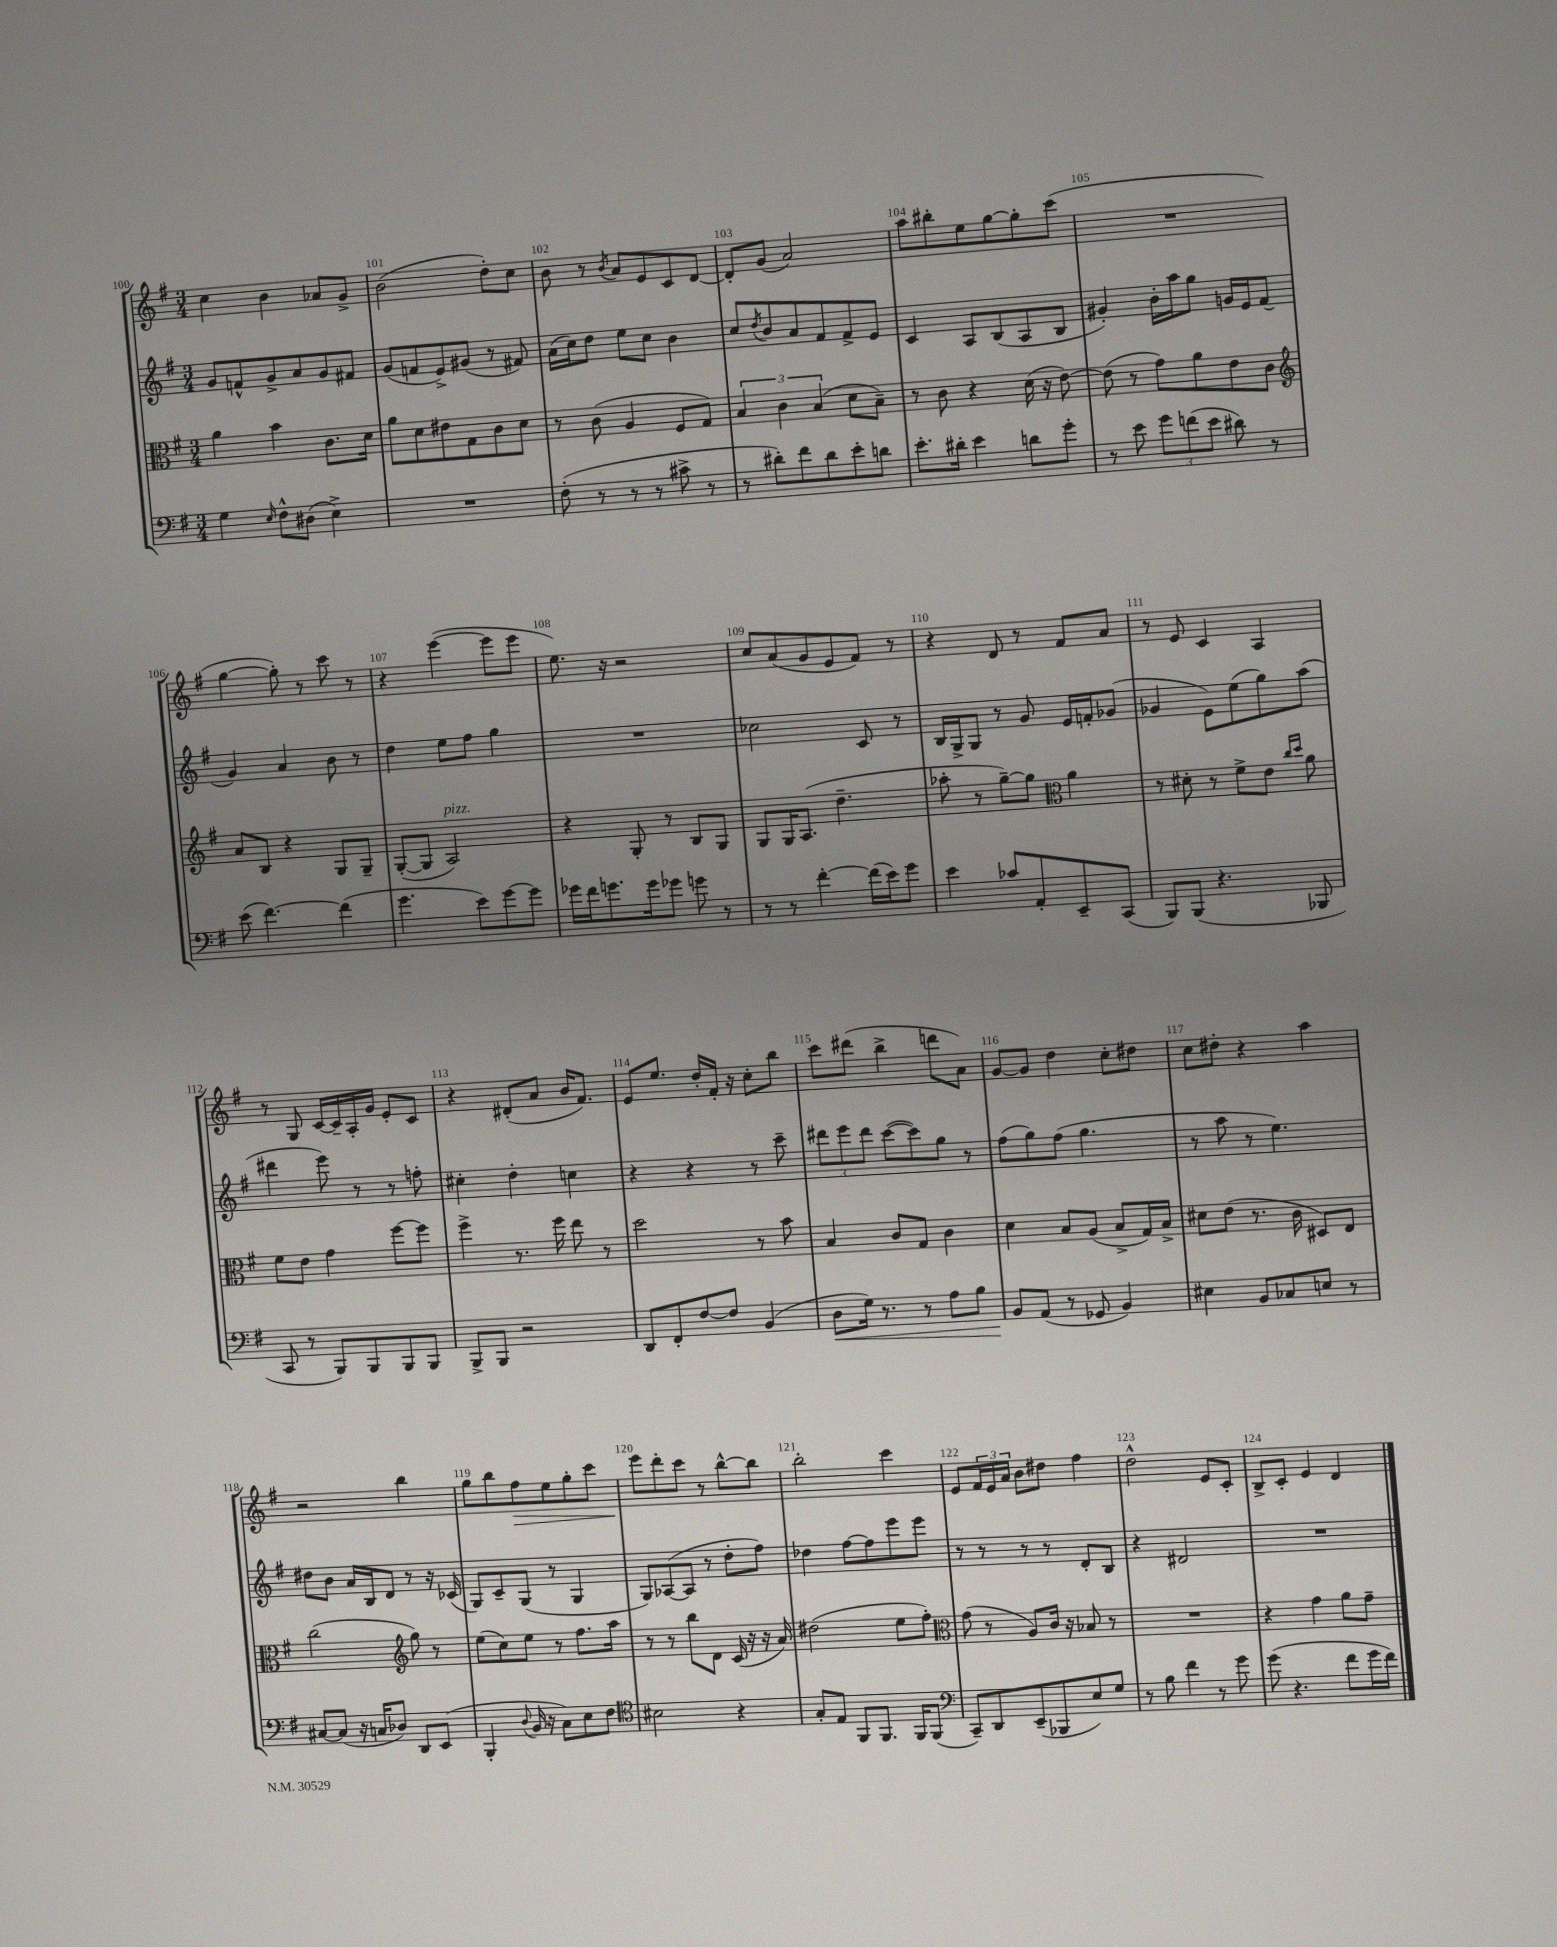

**kern	**kern	**kern	**kern
*staff4	*staff3	*staff2	*staff1
*clefF4	*clefC3	*clefG2	*clefG2
*k[f#]	*k[f#]	*k[f#]	*k[f#]
*M3/4	*M3/4	*M3/4	*M3/4
4G	4a	8g	4cc
.	.	8f^^	.
16qqE	.	.	.
8F#^^	4b	8g^	4b
(8D#	.	8a	.
4E^)	8.c	8g	8a-
.	.	8f#	8g^
.	16d	.	.
=	=	=	=
2.r	8a	(8g	(2b
.	8d	8f	.
.	8e#	8e^)	.
.	8G	(8g#	.
.	8c	8r	8dd')
.	8d	8f#)	8cc
=	=	=	=
(8F#'	8r	(16a	8b
.	.	16cc)	.
8r	(8c	8dd	8r
.	.	.	8qb
8r	4A	8ee	8a
8r	.	8cc	8e
8c#^	8F#	4b	8c
8r	8G)	.	[8d
=	=	=	=
8r	6B	8cc	8d']
.	.	8qdd	.
8d#')	.	8b	(8g
.	6c	.	.
8f#	.	8a	2a)
.	(6B	.	.
8d#	.	8f#	.
8e'	8d	8f#^	.
8d	8B~)	8e	.
=	=	=	=
8.e'	8r	4c	8aa
.	8c	.	8bb#'
16d#'	.	.	.
4e	4r	8A	8ee
.	.	(8B	[8gg
8d	(16d	8A	8gg']
.	16r	.	.
8g'	[8e)	8B	(8ccc
=	=	=	=
8r	(8e]	4g#')	2.r
8e	8r	.	.
12g	8g)	16b'	.
.	.	16aa	.
(12f	.	.	.
.	8a	8gg	.
12e	.	.	.
8d#)	8e	16g	.
.	.	16e	.
8r	8c	(8f#	.
=	=	=	=
*	*clefG2	*	*
(8e	8a	4g)	[4gg
[4.f#)	8B	.	.
.	4r	4a	8gg'])
.	.	.	8r
(4f#]	8G	8b	8ccc
.	8G~	8r	8r
=	=	=	=
4.g	([8G'	4dd	4r
.	8G]	.	.
.	2A)	8ee	([4eee
8e)	.	8ff#	.
[8g	.	4gg	8eee]
8g]	.	.	8eee
=	=	=	=
16g-	4r	2.r	8.ee)
16f#	.	.	.
8.g	.	.	.
.	.	.	16r
.	8G'	.	2r
16g	.	.	.
8g-	8r	.	.
8g	8B	.	.
8r	8G	.	.
=	=	=	=
8r	8G	2cc-	8cc
8r	16G	.	(8a
.	(8.A	.	.
[4f#'	.	.	8g
.	4.dd~	.	8e
(16f#]	.	8c	8f#)
16e)	.	.	.
8g	.	8r	8r
=	=	=	=
4e	8aa-'	16B	4r
.	.	16G^	.
.	8r	8G	.
8c-	[8gg~)	8r	8d
8AA'	8gg]	8g	8r
*	*clefC3	*	*
8EE~	4a	16e	8f#
.	.	16f'	.
(8CC	.	(8g-	8a
=	=	=	=
8BBB)	8r	4g-	8r
(8BBB	8d#'	.	8e
4.r	8r	8e)	4c
.	8f#^	(8ee	.
.	8e	8gg)	4A
.	16qqcc	.	.
.	16qqdd	.	.
8BBB-	8a	(8aa	.
=	=	=	=
8CC	8f#	4ddd#	8r
8r	8e	.	8G
8BBB)	4g	8eee)	[16c
.	.	.	16c~]
8BBB	.	8r	16A'
.	.	.	16g
8BBB	[8ff#	8r	8e'
8BBB	8ff#]	8ff'	8c
=	=	=	=
8BBB^	4ff#^	4cc#'	4r
8BBB	.	.	.
2r	8.r	4dd'	(8d#'
.	.	.	8a
.	16ff#	.	.
.	8ee	4cc	16b
.	.	.	8.f#)
.	8r	.	.
=	=	=	=
8DD	2dd	4r	8e
8FF#'	.	.	8.ee
[8F#	.	4r	.
.	.	.	16dd'
8F#]	.	.	16f#'
.	.	.	16r
(4BB	8r	8r	8cc'
.	8b	8ccc~	8bb
=	=	=	=
8D	4B	12ddd#	8ccc
.	.	12eee	.
16G)	.	.	(8ddd#
.	.	12ddd#	.
8.r	.	.	.
.	8c	([8ccc	4bb^
8r	8G	8ccc])	.
8A	4c	8gg	8ddd
8B	.	8r	8a)
=	=	=	=
8BB	4d	(8ff#	[8g
(8AA	.	8gg)	8g]
8r	8B	(8ff#	4dd
8GG-	(8A	4.gg	.
4BB)	8B^	.	8cc'
.	16G)	.	8dd#
.	16B^	.	.
=	=	=	=
4E#	8d#	8r	8cc
.	(8e	8aa	8dd#'
8BB	8.r	8r	4r
8C-	.	4.ee)	.
.	16c	.	.
8E	8D#)	.	4aa
8r	8E	.	.
=	=	=	=
[8C#	(2cc	8dd#	2r
(8C#]	.	8b	.
16r	.	16a	.
16C	.	16B	.
8D-)	.	8d	.
*	*clefG2	*	*
8DD	8gg)	8r	4bb
(8EE	8r	16r	.
.	.	(16c-	.
=	=	=	=
4BBB'	(8ee	8G)	8gg
.	8cc)	8c~	8bb
8qqD	.	.	.
16BB	8ee	(8G	8ff#
16r	.	.	.
8C)	8r	8r	8ee
8E	8.ff#	4G	8gg'
8F#	.	.	8ccc
.	16aa	.	.
=	=	=	=
*clefC4	*	*	*
2B#	8r	8G)	8eee
.	8r	([8A-	8ddd'
.	8bb	8A-]	8ccc
.	8d	8r	8r
4r	(16c	8dd'	[8bb^^
.	16r	.	.
.	16r	8ff#)	8bb]
.	16a)	.	.
=	=	=	=
8G'	(2dd#	4dd-	2bb'
8E	.	.	.
8FF#	.	[8ff#	.
8.FF#	.	8ff#]	.
.	8ee	8eee	4ccc
16FF#	.	.	.
(8FF#	8ff#')	8eee	.
=	=	=	=
*clefF4	*clefC3	*	*
8CC~)	(8g	8r	8e
8DD	8r	8r	24f#
.	.	.	24e
.	.	.	24a
(8EE~	8A)	8r	8b
8BBB-	16c	8r	8dd#
.	16r	.	.
8E)	8B-	8d'	4ff#
8G	8r	8B	.
=	=	=	=
8r	2.r	4r	2dd^^
8B	.	.	.
4f#	.	2d#	.
8r	.	.	8e
8g	.	.	8c'
=	=	=	=
(8g	4r	2.r	8B^
4.r	.	.	8c'
.	4g	.	4e
8f#	8a	.	4d
16g	8g~	.	.
16f#)	.	.	.
==	==	==	==
*-	*-	*-	*-
